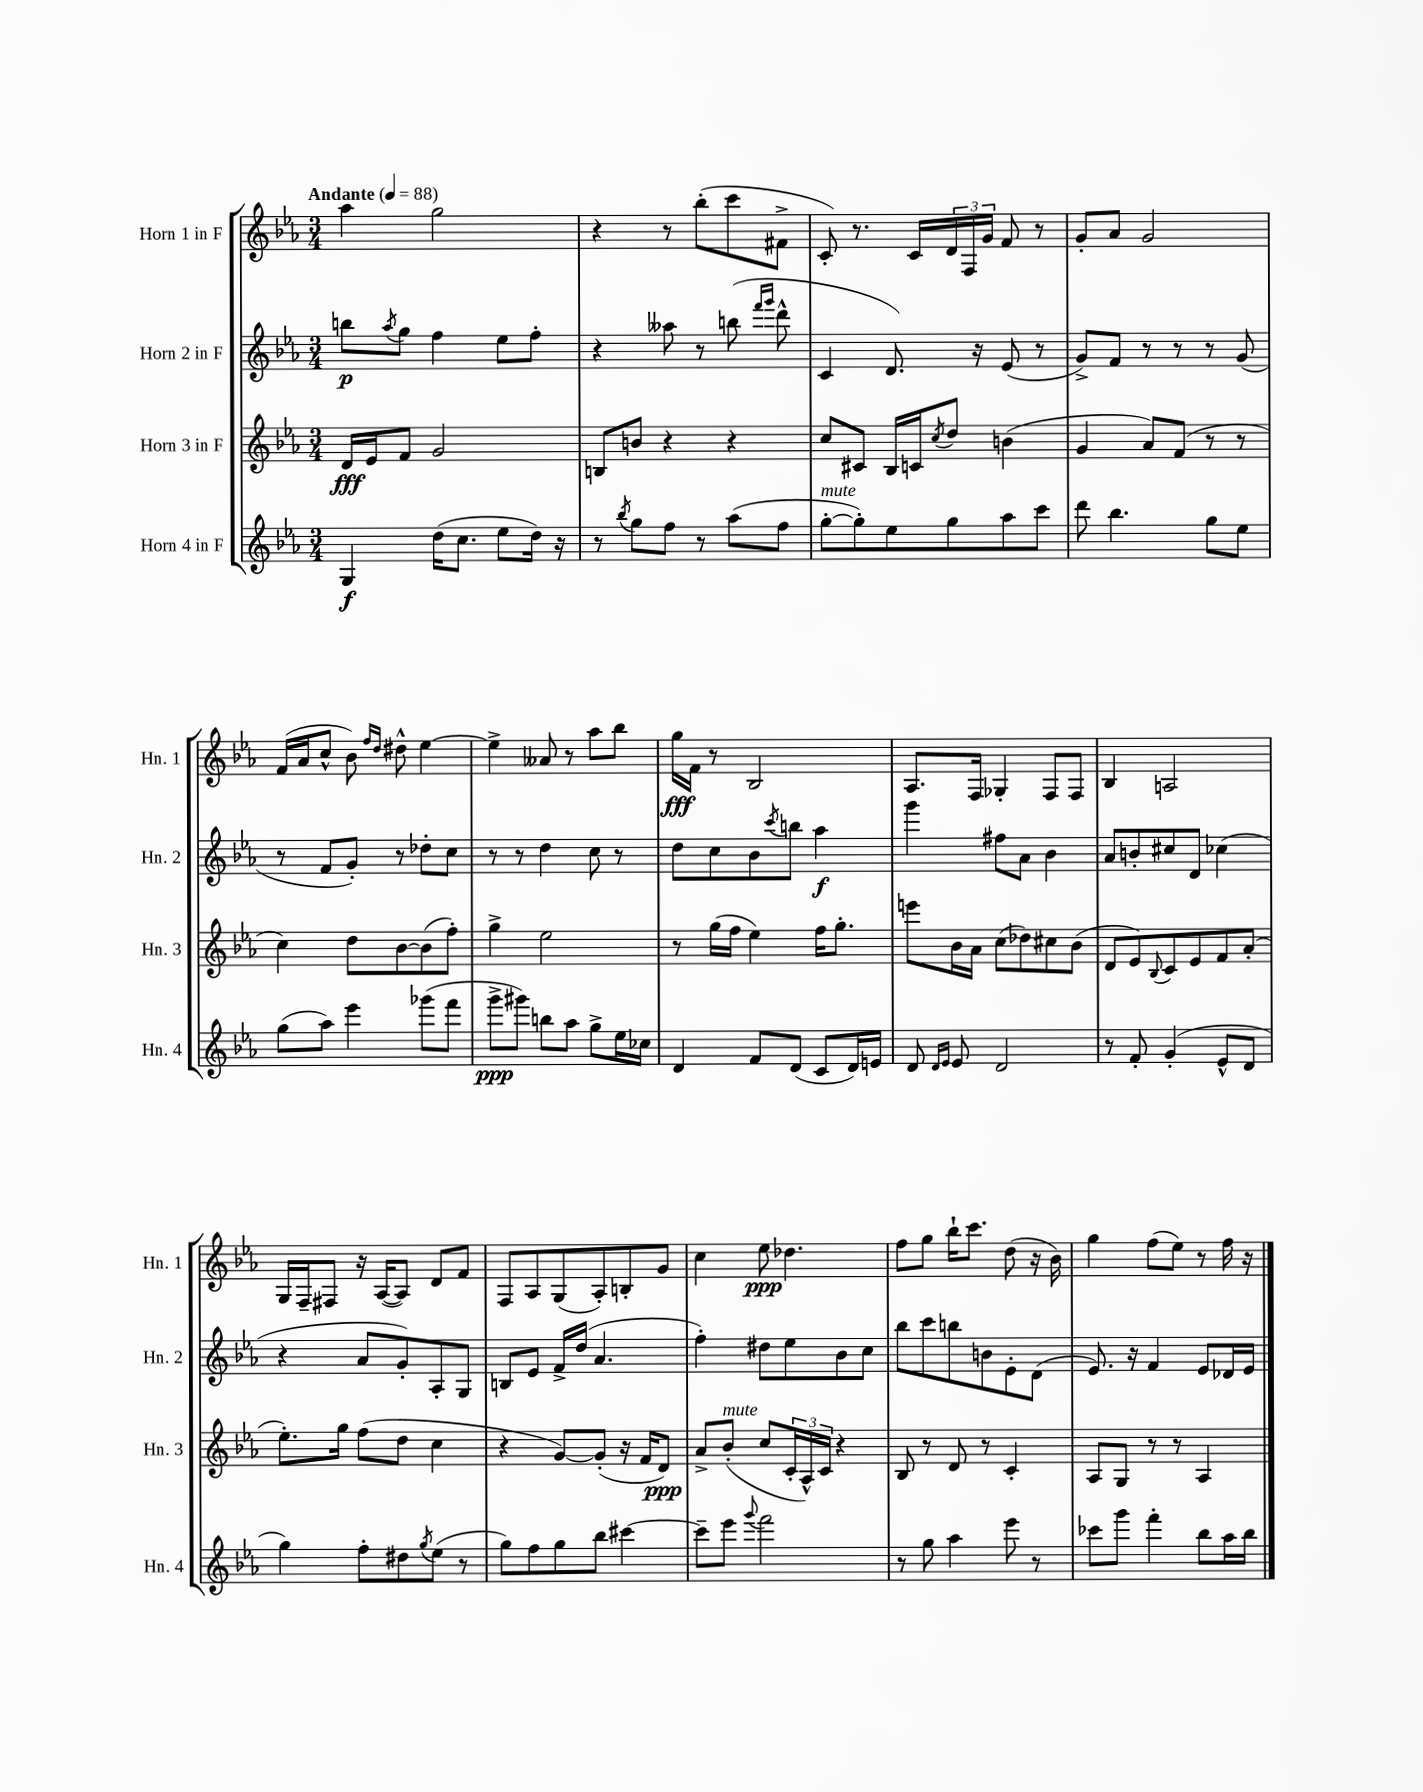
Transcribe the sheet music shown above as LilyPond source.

<<
\new StaffGroup <<
\new Staff = "s0" \with { instrumentName = "Horn 1 in F" shortInstrumentName = "Hn. 1" } {
    \clef treble \key ees \major \numericTimeSignature \time 3/4 \tempo "Andante" 4 = 88
    aes''4 g''2 |
    r4 r8 bes''8-.( c'''8 fis'8-> |
    c'8-.) r8. c'16 \tuplet 3/2 { d'16 f16 g'16 } f'8 r8 |
    g'8-. aes'8 g'2 |
    f'16( aes'16 c''8-^ bes'8) \grace { f''16 d''16 } dis''8-^ ees''4~ |
    ees''4-> aeses'8 r8 aes''8 bes''8 |
    g''16\fff f'16 r8 bes2 |
    aes8. f16 ges4-. f8 f8 |
    bes4 a2 |
    g16 f16-- fis8 r16 aes16~( aes8) d'8 f'8 |
    f8 aes8 g8( aes8-.) b8-. g'8 |
    c''4 ees''8\ppp des''4. |
    f''8 g''8 bes''16-! c'''8. d''8( r16 bes'16) |
    g''4 f''8( ees''8) r8 f''16 r16 \bar "|." |
}
\new Staff = "s1" \with { instrumentName = "Horn 2 in F" shortInstrumentName = "Hn. 2" } {
    \clef treble \key ees \major \numericTimeSignature \time 3/4
    b''8\p \acciaccatura { aes''8 } g''8 f''4 ees''8 f''8-. |
    r4 aeses''8 r8 b''8( \grace { f'''16 g'''16 } d'''8-^ |
    c'4 d'8.) r16 ees'8( r8 |
    g'8->) f'8 r8 r8 r8 g'8( |
    r8 f'8 g'8-.) r8 des''8-. c''8 |
    r8 r8 d''4 c''8 r8 |
    d''8 c''8 bes'8 \acciaccatura { c'''8 } b''8 aes''4\f |
    g'''4 fis''8 aes'8 bes'4 |
    aes'8 b'8-. cis''8 d'8 ces''4( |
    r4 aes'8 g'8-.) aes8-. g8 |
    b8 ees'8 f'16-> d''16( aes'4. |
    f''4-.) dis''8 ees''8 bes'8 c''8 |
    bes''8 c'''8 b''8 b'8 ees'8-. d'8( |
    ees'8.) r16 f'4 ees'8 des'16 ees'16 \bar "|." |
}
\new Staff = "s2" \with { instrumentName = "Horn 3 in F" shortInstrumentName = "Hn. 3" } {
    \clef treble \key ees \major \numericTimeSignature \time 3/4
    d'16\fff ees'16 f'8 g'2 |
    b8 b'8 r4 r4 |
    c''8 cis'8 bes16 c'16 \acciaccatura { c''8 } d''8 b'4( |
    g'4 aes'8) f'8( r8 r8 |
    c''4) d''8 bes'8~ bes'8( f''8-.) |
    g''4-> ees''2 |
    r8 g''16( f''16 ees''4) f''16 g''8.-. |
    e'''8 bes'16 aes'16 c''8( des''8) cis''8 bes'8( |
    d'8 ees'8) \appoggiatura { bes8 } c'8 ees'8 f'8 aes'8-.( |
    ees''8.-.) g''16 f''8( d''8 c''4 |
    r4 g'8~) g'8-.( r16 f'16 d'8\ppp) |
    aes'8-> bes'8-.^\markup { \italic "mute" }( c''8 \tuplet 3/2 { c'16-. aes16-^) c'16 } r4 |
    bes8 r8 d'8 r8 c'4-. |
    aes8 g8 r8 r8 aes4 \bar "|." |
}
\new Staff = "s3" \with { instrumentName = "Horn 4 in F" shortInstrumentName = "Hn. 4" } {
    \clef treble \key ees \major \numericTimeSignature \time 3/4
    g4\f d''16( c''8. ees''8 d''16) r16 |
    r8 \acciaccatura { bes''8 } g''8 f''8 r8 aes''8( f''8 |
    g''8~-.^\markup { \italic "mute" } g''8-.) ees''8 g''8 aes''8 c'''8 |
    d'''8 bes''4. g''8 ees''8 |
    g''8( aes''8) ees'''4 ges'''8( f'''8 |
    g'''8->\ppp gis'''8) b''8 aes''8 g''8-> ees''16 ces''16 |
    d'4 f'8 d'8( c'8 d'16) e'16 |
    d'8 \grace { d'16 ees'16 } ees'8 d'2 |
    r8 f'8-. g'4-.( ees'8-^ d'8 |
    g''4) f''8-. dis''8 \acciaccatura { g''8 } ees''8( r8 |
    g''8) f''8 g''8 bes''8 cis'''4~ |
    cis'''8-- ees'''8 \appoggiatura { g'''8 } f'''2 |
    r8 g''8 aes''4 ees'''8 r8 |
    ces'''8 g'''8 f'''4-. bes''8 aes''16 bes''16 \bar "|." |
}
>>
>>
\layout { \context { \Score \remove "Bar_number_engraver" } }
